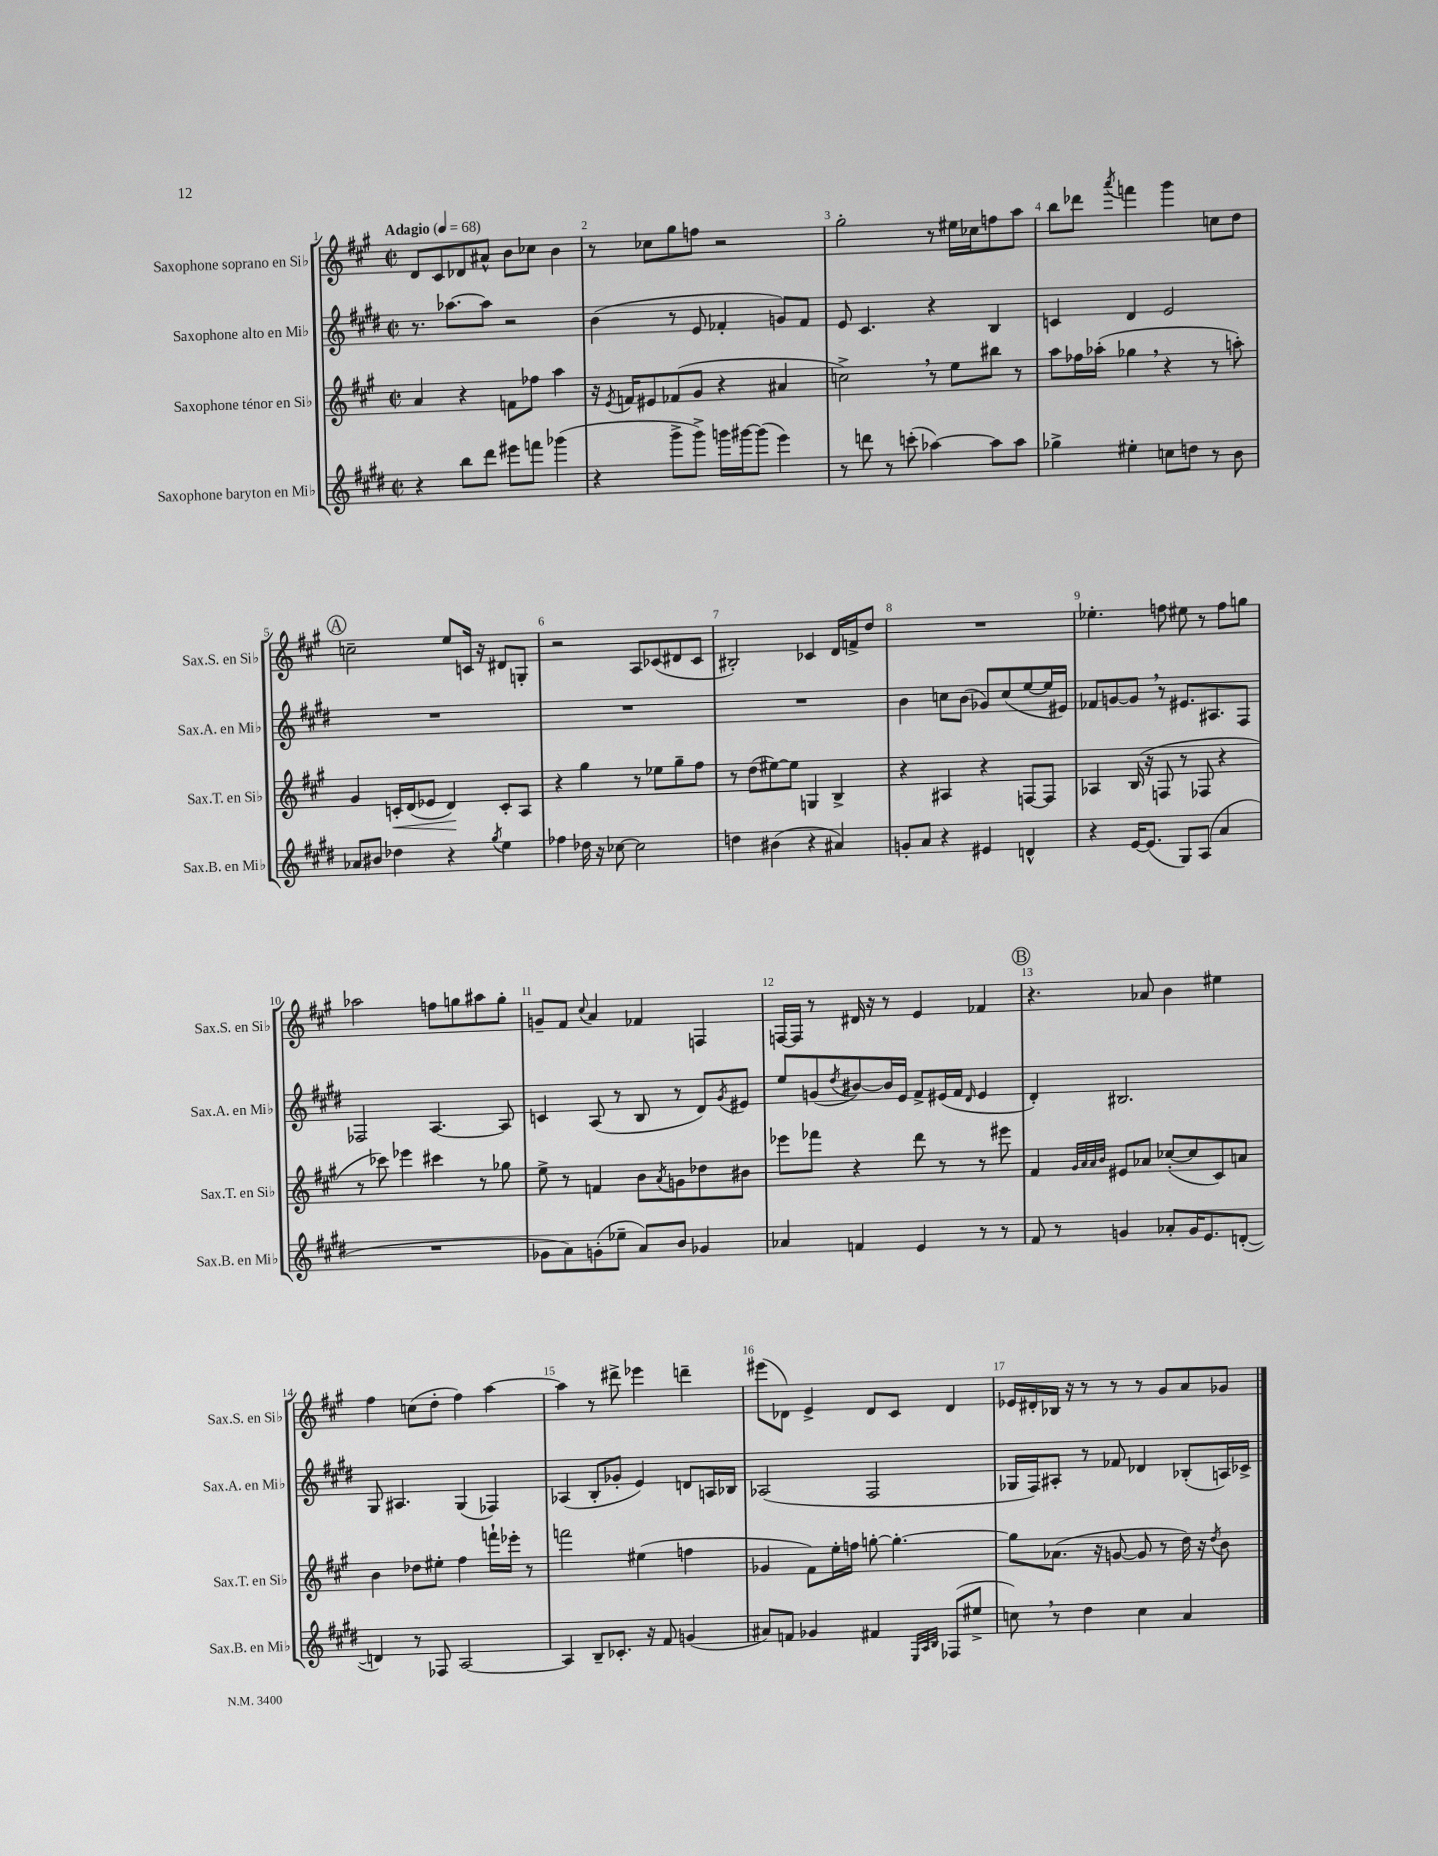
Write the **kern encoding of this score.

**kern	**kern	**kern	**kern
*staff4	*staff3	*staff2	*staff1
*clefG2	*clefG2	*clefG2	*clefG2
*k[f#c#g#d#]	*k[f#c#g#]	*k[f#c#g#d#]	*k[f#c#g#]
*M2/2	*M2/2	*M2/2	*M2/2
*met(c|)	*met(c|)	*met(c|)	*met(c|)
*MM68	*MM68	*MM68	*MM68
4r	4a/	8.r	8d/L
.	.	.	8c#/
.	.	[8.aa-\L	.
8bb\L	4r	.	8d-/
8ddd#\J	.	8aa-\]J	8a#^^/J
8eee#\L	8f\L	2r	8b\L
8fff\J	8ff-\J	.	8cc-\J
(4ggg-\	4aa\	.	4b\
=	=	=	=
4r	16r	(4b\	8r
.	8qe/	.	.
.	16f/LK	.	.
.	8e#/	.	8cc-\L
8ggg#^\L	(8f-/	8r	8gg#\
8ggg#^\J)	8g#/J	8e/	8ff\J
16ggg\LL	4r	4f-'/	2r
[16ggg#\J	.	.	.
(8ggg#\]J	.	.	.
4eee\)	4a#/	8g/L)	.
.	.	8f-/J	.
=	=	=	=
8r	2cc^\)	8e/	2gg#'\
8ddd\	.	4.c#/	.
8r	.	.	.
(8ccc'\	.	.	.
[4aa-\)	8r	4r	8r
.	8ee\L	.	16ee#\LL
.	.	.	16cc-\J
8aa-\]L	8bb#\J	4B/	8ff\
8aa-\J	8r	.	8aa\J
=	=	=	=
4gg-^\	8aa\L	4c/	8bb\L
.	16ff-\L	.	8ddd-\J
.	(16aa-'\JJ	.	.
.	.	.	8qaaa/
4ee#'\	4gg-\	4d#/	4fff\
8cc\L	4r	2e/	4ggg#\
8dd\J	.	.	.
8r	8r	.	8cc\L
8b\	8aa'\)	.	8dd\J
=	=	=	=
8a-/L	4g#/	1r	2cc~\
8b#/J	.	.	.
4dd-\	16c'/LL	.	.
.	(16d/J	.	.
.	8e-/J	.	.
4r	4d/)	.	8ee/L
.	.	.	16c/Jk
.	.	.	16r
8qgg#/	.	.	.
4ee\	8c'/L	.	8d#/L
.	8A/J	.	8G'/J
=	=	=	=
4ff-\	4r	1r	2r
16dd-\	4gg#\	.	.
16r	.	.	.
[8cc-\	.	.	.
2cc-\]	8r	.	8A/L
.	8ee-\L	.	(8c-/
.	8gg#~\	.	8d#/
.	8ff#\J	.	8c-/J
=	=	=	=
4dd\	8r	1r	2B#'/)
.	(8dd\L	.	.
(4b#\	[8ee#\)	.	.
.	8ee#\]J	.	.
4r	4G/	.	4c-/
4a#/)	4B^/	.	16d/LL
.	.	.	16f^/J
.	.	.	8dd/J
=	=	=	=
8g'/L	4r	4b\	1r
8a/J	.	.	.
4r	4A#/	8cc\L	.
.	.	(8b\J	.
4e#/	4r	8g-/L)	.
.	.	(8cc/	.
4d^^/	[8F/L	[8ee/	.
.	8F/]J	16ee/]L	.
.	.	16e#/JJ)	.
=	=	=	=
4r	4A-/	8f-/L	4.ee-'\
.	.	[8g/	.
[16e/LK	(16B/	8g/]J	.
(8.e/]J	16r	.	.
.	8F/	8r	8ff\
8G#/L)	8r	8.e#/L	8ee#\
(8A/J	8F-/	.	8r
.	.	8.A#/	.
4a/	4r	.	8ff\L
.	.	8F#/J	8gg\J
=	=	=	=
1r	8r	2F-/	2aa-\
.	8ccc-\)	.	.
.	4eee-\	.	.
.	4ccc#\	[4.A/	8ff\L
.	.	.	8gg\
.	8r	.	8aa#\
.	8gg-\	8A/]	8gg'\J
=	=	=	=
8g-\L	8ee^\	4c/	8g~/L
8a\)	8r	.	8f#/J
.	.	.	8qqcc#/
(8g'\	4f/	(8A/	4a/
8ee-~\J	.	8r	.
8a/L)	8b\L	8B/	4f-/
.	8qa/	.	.
8b/J	8g\	8r	.
4g-/	8dd-\	8d#/L)	4F/
.	.	8qg#/	.
.	8b#\J	8e#/J	.
=	=	=	=
4a-/	8eee-\L	8ee/L	[16F/LL
.	.	.	16F/]JJ
.	8fff-\J	(8g/	8r
.	.	8qdd#/	.
4f/	4r	[8b#/)	16d#/
.	.	.	16r
.	.	16b#/]L	8r
.	.	16e/JJ	.
4e/	8ddd\	8f#^/L	4e/
.	8r	(16e#/L	.
.	.	16f#/JJ	.
.	.	16qqd#/	.
8r	8r	4e#/	4f-/
8r	8eee#\	.	.
=	=	=	=
8f#/	4f#/	4d#'/)	4.r
8r	.	.	.
.	32qqg#/LLL	.	.
.	32qqa/	.	.
.	32qqa/	.	.
.	32qqb/JJJ	.	.
4g/	8e#/L	2.B#/	.
.	8a-/J	.	8a-/
8a-'/L	([8cc-'/L	.	4b\
16g/K	8cc-/]	.	.
8.e/	.	.	.
.	8c#/)	.	4ee#\
([8d'/J	8a/J	.	.
=	=	=	=
4d/])	4b\	8G#/	4ff#\
.	.	4.A#/	.
8r	8dd-\L	.	(8cc\L
8F-/	8ee#'\J	.	8dd'\J
[2A/	4ff#\	(4G#/	4ff#\)
.	16fff`\LL	4F-/)	[4aa\
.	16eee-'\JJ	.	.
.	8r	.	.
=	=	=	=
4A/]	2fff\	(4A-/	4aa\]
8B~/L	.	8B'/L	8r
8.c-'/J	.	8g-'/J	8ddd#^\
.	(4ee#\	4e/)	4eee-\
16r	.	.	.
8f#/	.	.	.
(4g/	4ff\	8d/L	4ddd~\
.	.	16A/L	.
.	.	16B-/JJ	.
=	=	=	=
8a#/L)	4g-/	(2A-/	(8eee#\L
8f/J	.	.	8d-\J)
4g-/	8f#\L)	.	4e^/
.	16ee'\L	.	.
.	16ff\JJ	.	.
4f#/	[8gg'\	2F#/	8d-/L
.	4.gg'\_	.	8c#/J
32qqE/LLL	.	.	.
32qqA/	.	.	.
32qqB/JJJ	.	.	.
(8F-/L	.	.	4d-/
8ee#^/J	.	.	.
=	=	=	=
8cc\)	8gg\]L	16G-/LL	16e-/LL
.	.	16F#/J)	16d#'/
8r	(8.a-\J	8A#'/J	16B-/JJ
.	.	.	16r
4dd#\	.	8r	8r
.	16r	.	.
.	[8g/	8f-/	8r
4cc\	8g/]	4d-/	8r
.	8r	.	8g#/L
4a/	16dd\)	(8B-'/L	8a/
.	16r	.	.
.	8qdd/	.	.
.	8b\	16A/L)	8g-/J
.	.	16c-^/JJ	.
==	==	==	==
*-	*-	*-	*-
